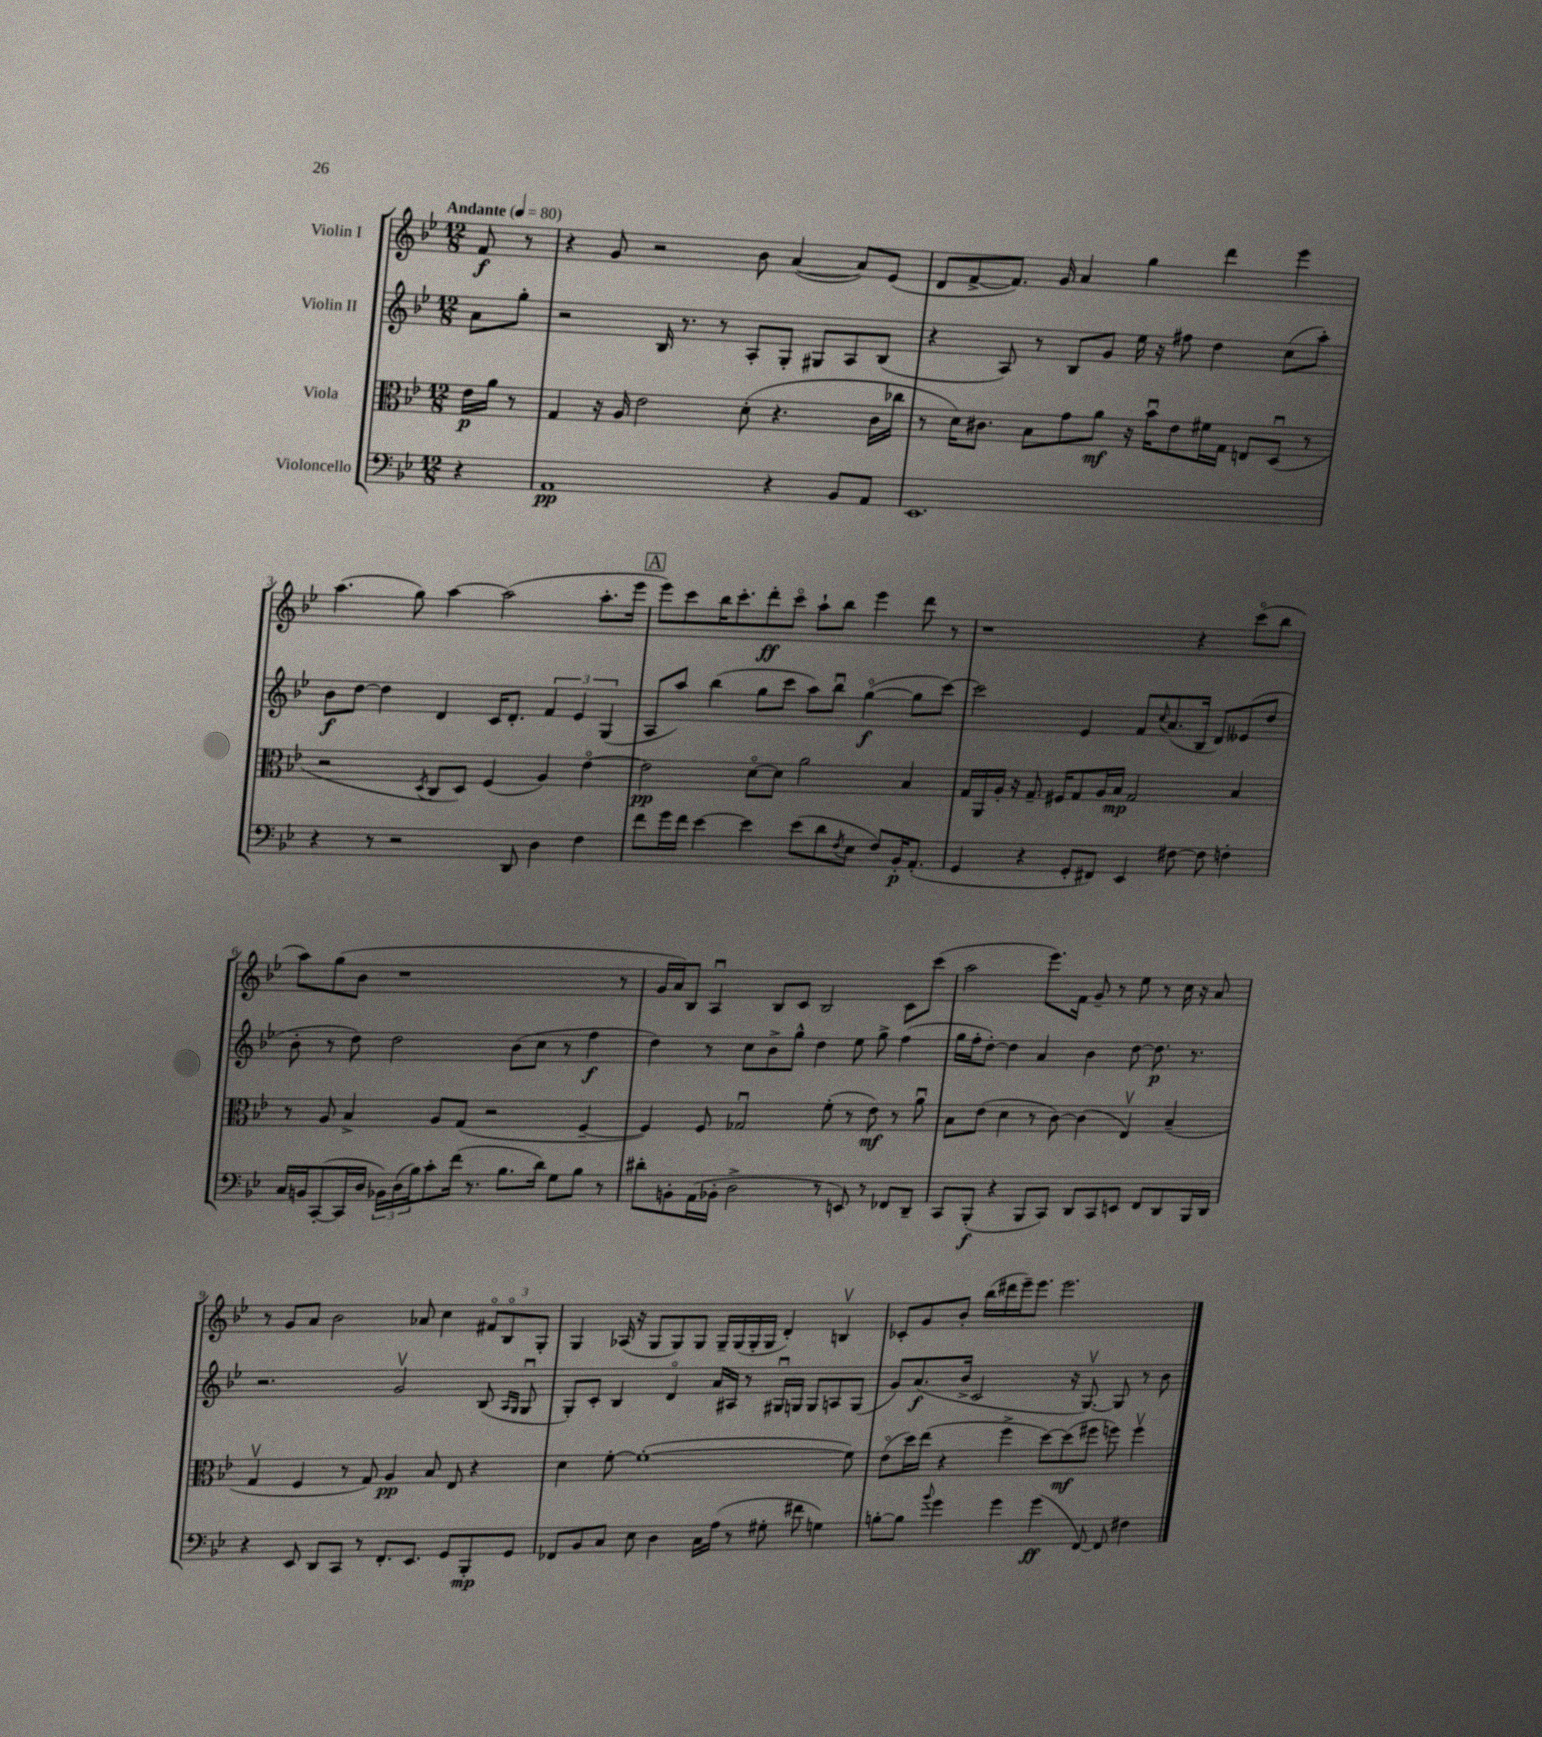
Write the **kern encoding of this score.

**kern	**kern	**kern	**kern
*staff4	*staff3	*staff2	*staff1
*clefF4	*clefC3	*clefG2	*clefG2
*k[b-e-]	*k[b-e-]	*k[b-e-]	*k[b-e-]
*M12/8	*M12/8	*M12/8	*M12/8
*MM80	*MM80	*MM80	*MM80
4r	16e-	8a	8f
.	16a	.	.
.	8r	8gg'	8r
=	=	=	=
1AA	4G	2r	4r
.	16r	.	8g
.	16A	.	.
.	2e-	.	2r
.	.	16B-	.
.	.	8.r	.
.	.	8r	.
.	(8d'	8A'	8b-
4r	4.r	8G'	([4a
.	.	8G#	.
8BB-	.	8A	8a])
8AA	16c	(8B-	(8e-
.	16cc-	.	.
=	=	=	=
1.EE-	8r	4r	8d
.	16d)	.	[8f^
.	8.c#	.	.
.	.	8A)	8.f])
.	8B-	8r	.
.	.	.	16g
.	8g	8B-	4a
.	8a	8g	.
.	16r	16ee-	4gg
.	16b-u	16r	.
.	8e-	8ff#	.
.	16f#	4dd	4ddd
.	16G	.	.
.	8E	.	.
.	(8Du	(8cc	4eee-
.	8r	8aa')	.
=	=	=	=
4r	2r	8b-	(4.aa
.	.	[8dd	.
8r	.	4dd]	.
2r	.	.	8gg)
.	8qD	.	.
.	8C	4d	[4aa
.	8D)	.	.
.	(4F	16c	(2aa]
.	.	8.d'	.
8DD	.	.	.
4D	4A)	6f	.
.	.	6e-	.
4F	[4e-o	.	8.aa'
.	.	(6G	.
.	.	.	16eee-
=	=	=	=
8f	2e-]	8A	8eee-)
16g	.	8aa)	8ccc
16f	.	.	.
[4e-	.	(4bb-	16bb-
.	.	.	8.ccc'
4e-]	[8do	8gg	8ddd'
.	8d]	8ccc	8ccco
(8e-	2a	8aa)	8aa`
8d	.	8bb-u	8bb-
8qF	.	.	.
8E-	.	([4ggo	4eee-
8F)	.	.	.
16BB-'	4B-	8gg]	8ddd
(8.AA'	.	.	.
.	.	[8ccc)	8r
=	=	=	=
4GG	16G	2ccc]	1r
.	16AA	.	.
.	16A'	.	.
.	16r	.	.
4r	8.G~	.	.
.	16F#	.	.
8GG'	8G	4e-	.
8FF#)	16A	.	.
.	16B-	.	.
4EE-	2G	8f	.
.	.	8qqcc	.
.	.	(8.a	.
[8F#	.	.	4r
.	.	16B-	.
8F#]	.	8d)	.
4F'	4B-	(8e--	(8ccco
.	.	8dd	8bb-
=	=	=	=
16C	8r	8b-'	8aa)
16BB	.	.	.
([8CC'	8A	8r	(8gg
16CC]	4B-^	8dd)	8b-
16D	.	.	.
24BB-)	.	2dd	1r
(24D	.	.	.
24B-)	.	.	.
8c'	8A	.	.
(16f	(8G	.	.
8.r	.	.	.
.	2r	.	.
8.B-	.	(8b-	.
.	.	8cc	.
16d)	.	.	.
8G	.	8r	.
8B-	[4F~	4ff	.
8r	.	.	8r
=	=	=	=
8d#'	4F])	4dd)	16g
.	.	.	16a)
8BB'	.	.	8B-
(16AA	8F	8r	4Au
16BB-'	.	.	.
2D^	2G-u	8cc	.
.	.	8b-^	8B-
.	.	8gg^^	8c
.	.	4dd	2B-
8r	(8f'	.	.
8EE)	8r	8ee-	.
8r	8e-)	8gg^	.
8FF-	8r	(4ff	8c
8DD~	8au	.	(8ccc
=	=	=	=
8CC	8B-	16gg	2aa
.	.	16ff'	.
(8BBB-'	(8e-	[8dd')	.
4r	4d	4dd]	.
8BBB-	8r	4a	8.eee-)
8CC)	[8c)	.	.
.	.	.	16f
8DD	(4c]	4b-	8g~
8CC	.	.	8r
8EE	4E-v)	[8dd	8ee-
8FF	.	8.dd]	8r
8DD	(4B-~	.	16cc
.	.	8.r	16r
16BBB-	.	.	8a
16DD	.	.	.
=	=	=	=
4r	4Gv	2.r	8r
.	.	.	8g
8EE-	4F	.	8a
8DD	.	.	2b-
8CC	8r	.	.
8r	8G)	.	.
8.FF'	4A	2gv	.
.	.	.	8a-
8.EE-	.	.	.
.	8B-	.	4cc
8GG	8E-	.	.
8BBB-'	4r	(8B-	12f#o
.	.	.	12B-o
.	.	16qqA	.
.	.	16qqG	.
8GG	.	8Gu	.
.	.	.	12G'
=	=	=	=
8FF-	4d	8G')	4G
8BB-	.	8c'	.
8C	[8f'	4B-	(16A-
.	.	.	16r
8E-	(1f'_	.	8G
4D	.	4do	8G)
.	.	.	8G
16C	.	16a	16G~
(16A	.	16A#	(16G
8r	.	8r	16G'
.	.	.	16G
8G#'	.	16G#u	4d')
.	.	16G	.
8f#	.	8G	.
4G)	.	8A	4Bv
.	8f])	(8G	.
=	=	=	=
[8B'	(8e-o	8g)	8c-'
8B]	16dd)	(8.a	8g
.	(16ee-	.	.
8qqb-	.	.	.
4g	4r	.	8b-'
.	.	16b-^	.
.	.	2c	(16bb-
.	.	.	16ddd#
4g	4ff^	.	16eee-~)
.	.	.	8.eee-
(4g	[8dd)	.	2.eee-
.	(8dd]	16r	.
.	.	[8.Gv)	.
[8FF)	8ff#	.	.
8FF]	8ff)	8G]	.
4F#	4ffv	8r	.
.	.	8b-	.
==	==	==	==
*-	*-	*-	*-
